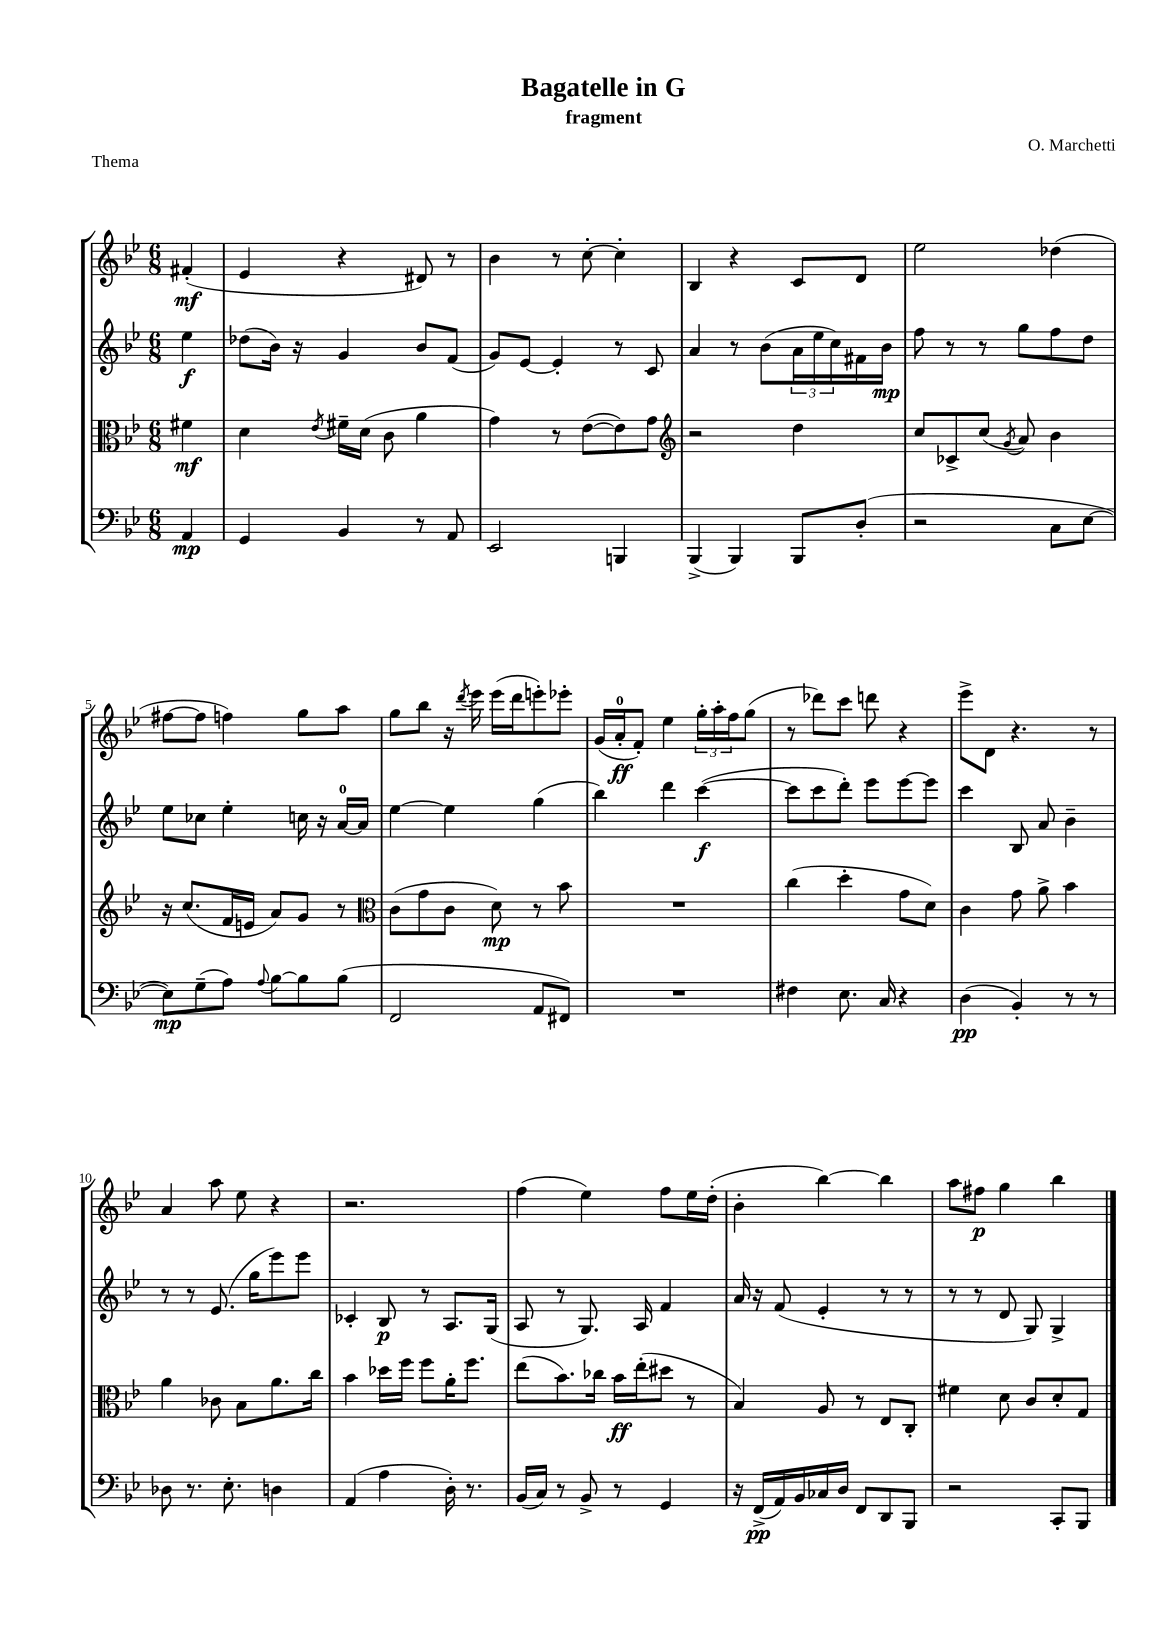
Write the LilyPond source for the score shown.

\header { title = "Bagatelle in G" composer = "O. Marchetti" subtitle = "fragment" piece = "Thema" }
<<
\new StaffGroup <<
\new Staff = "s0" {
    \clef treble \key bes \major \numericTimeSignature \time 6/8 \partial 4
    fis'4-.\mf( |
    ees'4 r4 dis'8) r8 |
    bes'4 r8 c''8~-. c''4-. |
    bes4 r4 c'8 d'8 |
    ees''2 des''4( |
    fis''8~ fis''8 f''4) g''8 a''8 |
    g''8 bes''8 r16 \acciaccatura { d'''8 } ees'''16 ees'''16( d'''16 e'''8-.) ees'''8-. |
    g'16( a'16-0-.\ff f'8-.) ees''4 \tuplet 3/2 { g''16-. a''16-. f''16 } g''8( |
    r8 des'''8) c'''8 d'''8 r4 |
    ees'''8-> d'8 r4. r8 |
    a'4 a''8 ees''8 r4 |
    r2. |
    f''4( ees''4) f''8 ees''16 d''16-.( |
    bes'4-. bes''4~) bes''4 |
    a''8 fis''8\p g''4 bes''4 \bar "|." |
}
\new Staff = "s1" {
    \clef treble \key bes \major \numericTimeSignature \time 6/8 \partial 4
    ees''4\f |
    des''8( bes'16) r16 g'4 bes'8 f'8( |
    g'8) ees'8~ ees'4-. r8 c'8 |
    a'4 r8 bes'8( \tuplet 3/2 { a'16 ees''16 c''16) } fis'16 bes'16\mp |
    f''8 r8 r8 g''8 f''8 d''8 |
    ees''8 ces''8 ees''4-. c''16 r16 a'16-0~ a'16 |
    ees''4~ ees''4 g''4( |
    bes''4) d'''4 c'''4~\f( |
    c'''8 c'''8 d'''8-.) ees'''8 ees'''8~ ees'''8 |
    c'''4 bes8 a'8 bes'4-- |
    r8 r8 ees'8.( g''16 ees'''8) ees'''8 |
    ces'4-. bes8\p r8 a8. g16( |
    a8 r8 g8.) a16 f'4 |
    a'16 r16 f'8( ees'4-. r8 r8 |
    r8 r8 d'8 g8) g4-> \bar "|." |
}
\new Staff = "s2" {
    \clef alto \key bes \major \numericTimeSignature \time 6/8 \partial 4
    fis'4\mf |
    d'4 \acciaccatura { ees'8 } fis'16-- d'16( c'8 a'4 |
    g'4) r8 ees'8~( ees'8) g'8 |
    \clef treble r2 d''4 |
    c''8 ces'8-> c''8( \acciaccatura { g'8 } a'8) bes'4 |
    r16 c''8.( f'16 e'16 a'8) g'8 r8 |
    \clef alto c'8( g'8 c'8 d'8\mp) r8 bes'8 |
    R2. |
    c''4( d''4-. g'8 d'8) |
    c'4 g'8 a'8-> bes'4 |
    a'4 ces'8 bes8 a'8. c''16 |
    bes'4 des''16 f''16 f''8 a'16-. f''8. |
    ees''8( bes'8.) ces''16 bes'16\ff ees''16-.( dis''8 r8 |
    bes4) a8 r8 ees8 c8-. |
    fis'4 d'8 c'8 d'8-. g8 \bar "|." |
}
\new Staff = "s3" {
    \clef bass \key bes \major \numericTimeSignature \time 6/8 \partial 4
    a,4\mp |
    g,4 bes,4 r8 a,8 |
    ees,2 b,,4 |
    bes,,4->( bes,,4) bes,,8 d8-.( |
    r2 c8 ees8~ |
    ees8\mp) g8--( a8) \appoggiatura { a8 } bes8~ bes8 bes8( |
    f,2 a,8 fis,8) |
    R2. |
    fis4 ees8. c16 r4 |
    d4\pp( bes,4-.) r8 r8 |
    des8 r8. ees8.-. d4 |
    a,4( a4 d16-.) r8. |
    bes,16( c16) r8 bes,8-> r8 g,4 |
    r16 f,16->\pp( a,16) bes,16 ces16 d16 f,8 d,8 bes,,8 |
    r2 c,8-. bes,,8 \bar "|." |
}
>>
>>
